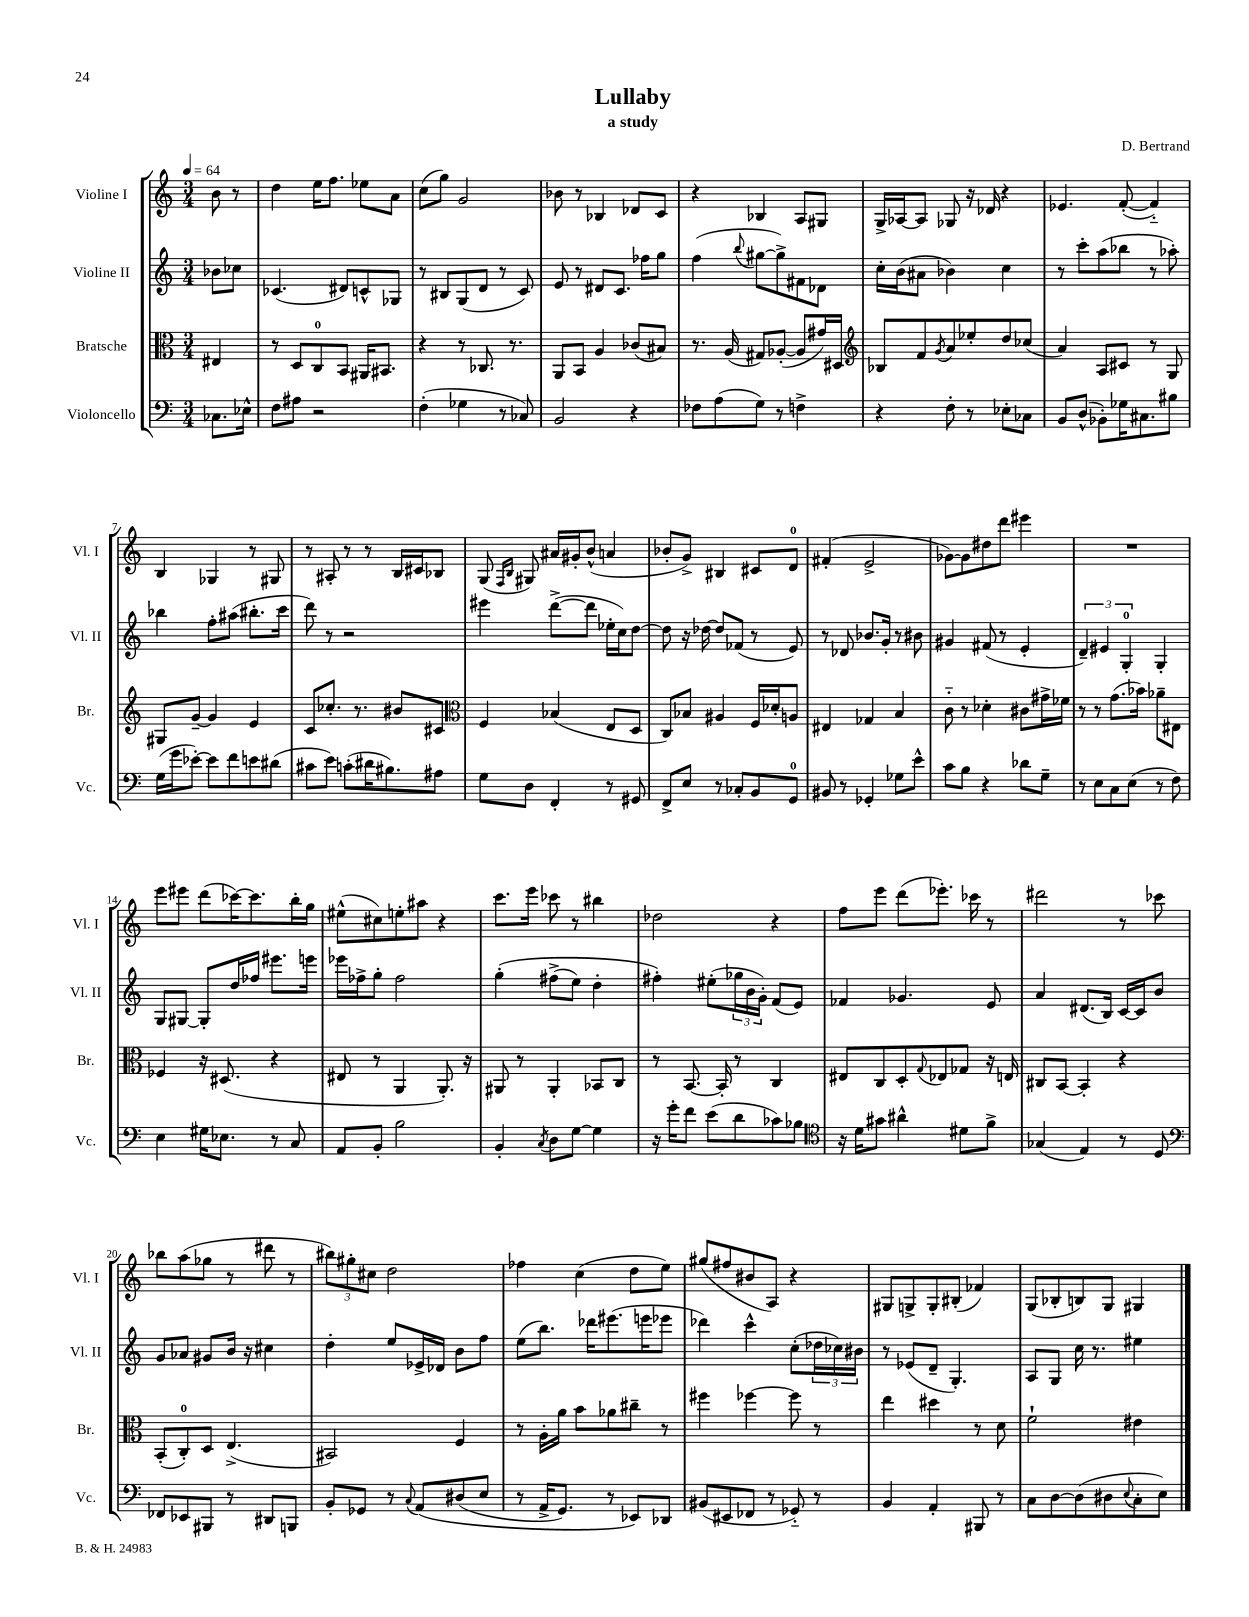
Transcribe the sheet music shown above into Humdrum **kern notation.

**kern	**kern	**kern	**kern
*staff4	*staff3	*staff2	*staff1
*clefF4	*clefC3	*clefG2	*clefG2
*k[]	*k[]	*k[]	*k[]
*M3/4	*M3/4	*M3/4	*M3/4
*MM64	*MM64	*MM64	*MM64
8.C-	4E#	8b-	8b
.	.	8cc-	8r
16E-^^	.	.	.
=	=	=	=
8F	8r	(4.c-	4dd
8A#	8D	.	.
2r	8C	.	16ee
.	.	.	8.ff
.	8BB	8d#)	.
.	16AA#	8c^^	8ee-
.	8.BB#	.	.
.	.	8G-	8a
=	=	=	=
(4F'	4r	8r	(8cc
.	.	8B#	8gg)
4G-	8r	(8G	2g
.	8.C-	8d	.
8r	.	8r	.
.	8.r	.	.
8C-)	.	8c)	.
=	=	=	=
2BB	8AA	8e	8b-
.	8BB	8r	8r
.	4A	8d#	4B-
.	.	8.c	.
4r	(8c-	.	8d-
.	.	16ff-	.
.	8B#)	8gg	8c
=	=	=	=
8F-	8.r	(4ff	4r
(8A	.	.	.
.	(16A	.	.
.	.	8qqbb	.
8G)	8G#)	[8gg#	4B-
8r	([8A-'	8gg#^])	.
4F^	8A-]	8f#	8A
.	16g#)	8d-	8G#
.	16D#	.	.
=	=	=	=
*	*clefG2	*	*
4r	8B-	16cc'	16G^
.	.	(16b	[16A-
.	8f	8a#	8A-]
.	8qg	.	.
8F'	8a	4b-)	8G-
8r	8ee-'	.	16r
.	.	.	16d-
8E-'	8dd	4cc	4r
8C-	(8cc-	.	.
=	=	=	=
8BB	4a)	8r	4.e-
(8D^^	.	8ccc'	.
8BB-')	8A	(8aa	.
16G-	8c#	8bb-	([8f'
8.C#	.	.	.
.	8r	8r	4f'~])
8B#	8G	8aa-')	.
=	=	=	=
(16G	8G#	4bb-	4B
16g	.	.	.
[8e-')	[8g~	.	.
8e-]	4g]	8ff'	4G-
8f	.	(8aa#	.
8e	4e	8.bb#'	8r
(8d#	.	.	8G#
.	.	16ccc	.
=	=	=	=
8c#	8c	8ddd)	8r
8e)	8.cc-'	8r	8A#'
(8c'	.	2r	8r
.	8.r	.	.
16d#	.	.	8r
8.B#)	.	.	.
.	8b#	.	16B
.	.	.	16c#
8A#	8c#	.	8B-
=	=	=	=
*	*clefC3	*	*
8G	4F	4eee#	(8G
.	.	.	16qqF
.	.	.	16qqB
8D	.	.	8G#)
4FF'	(4B-	([8ddd^	16a#
.	.	.	16g#'
.	.	8ddd]	(8b^^
8r	8E	16ee-'	4a
.	.	16cc)	.
8GG#	8D	[8dd	.
=	=	=	=
8FF^	8C)	8dd]	8b-'
8E	8B-	16r	8g^)
.	.	[16dd-	.
8r	4A#	8dd-]	4B#
8C-'	.	(8f-	.
8BB	16F	8r	8c#
.	16d-'	.	.
8GG	8A	8e)	8d
=	=	=	=
8BB#	4E#	8r	(4f#'
8r	.	8d-	.
4GG-'	4G-	8.b-	2e^
.	.	16g'	.
8G-	4B	8r	.
8e^^	.	8b#	.
=	=	=	=
8c	8c'~	4g#	[8g-)
8B	8r	.	8g-]
4r	4d-'	(8f#	8dd#
.	.	8r	8ddd
8d-	8c#	4e'	4eee#
8G~	16g#^	.	.
.	16f-	.	.
=	=	=	=
8r	8r	6d~)	2.r
8E	8r	.	.
.	.	6e#	.
8C	(8.g	.	.
.	.	6G'	.
(8E	.	.	.
.	16b-)	.	.
8r	8a-~	4G'	.
8F)	8E#	.	.
=	=	=	=
4E	4F-	8G	8eee
.	.	[8G#	8eee#
16G#	16r	8G#']	(8ddd
8.E-	(8.D#	.	.
.	.	16dd	[16ccc-)
.	.	16ff-	8.ccc-]
8r	4r	8.eee#	.
8C	.	.	16bb'
.	.	16eee	16gg
=	=	=	=
8AA	8E#	16eee-	(8ee#^^
.	.	16ff-^	.
8BB'	8r	8gg'	8cc#)
2B	4AA	2ff-	8ee'
.	.	.	8aa#
.	8.AA')	.	4r
.	16r	.	.
=	=	=	=
4BB'	8AA#	&(4gg'	8.ccc
.	8r	.	.
.	.	.	16eee
8qC	.	.	.
8D	4AA#'	(8ff#^	8ccc-
[8G	.	8ee)	8r
4G]	8BB-	4dd'	4bb#
.	8C	.	.
=	=	=	=
16r	8r	4ff#'&)	2dd-
16g'	.	.	.
8f	[8.BB	.	.
(8e	.	(8ee#'	.
.	16BB']	.	.
8d	8r	24gg-	.
.	.	24b	.
.	.	24g')	.
8c-)	4C	(8f	4r
8B-	.	8e)	.
=	=	=	=
*clefC4	*	*	*
16r	8E#	4f-	8ff
16d	.	.	.
8g#	8C	.	8eee
4a#^^	8D'	4.g-	(8ddd
.	8qqG	.	.
.	8E-	.	8.eee-')
8d#	8G-	.	.
.	.	.	16ccc-
8f^	16r	8e	8r
.	16E	.	.
=	=	=	=
(4G-	8C#	4a	2ddd#
.	[8BB	.	.
4E)	4BB']	(8.d#	.
.	.	16B)	.
8r	4r	[16c	8r
.	.	16c]	.
8D	.	8b	8ccc-
=	=	=	=
*clefF4	*	*	*
8FF-	(8BB'	8g	8bb-
8EE-	8C')	8a-	(8aa
8BBB#	8D	8g#	8gg-
8r	(4.E^	16b	8r
.	.	16r	.
8DD#	.	4cc#	8ddd#
8BBB	.	.	8r
=	=	=	=
8BB'	2BB#)	4dd'	12bb#)
.	.	.	12gg#'
8GG-	.	.	.
.	.	.	12cc#
8r	.	8ee	2dd
8qqC	.	.	.
&(8AA	.	16e-^	.
.	.	16d-	.
(8D#	4F	8b	.
8E	.	8ff	.
=	=	=	=
8r	8r	(8ee	4ff-
16AA^	16A'	8.bb)	.
8.GG)	16a	.	.
.	8b	.	(4cc
.	.	16ddd-	.
8r	8a-	(8.eee#	.
8EE-&)	8cc#~	.	8dd
.	.	16eee	.
8DD-	8r	8eee-	8ee)
=	=	=	=
(8BB#	4ff#	4ddd-)	(8gg#
8EE#	.	.	8ff#
8FF-	[4ff-	4ccc^^	8b#
8r	.	.	8A)
8GG-'~)	8ff-]	(8cc'	4r
8r	8r	24dd-	.
.	.	24cc-)	.
.	.	24b#	.
=	=	=	=
4BB	4ee	8r	8G#
.	.	(8e-	8G^
4AA'	4dd#	8d~	8G'
.	.	4.G')	(8B#'
8BBB#	8r	.	4f-)
8r	8d	.	.
=	=	=	=
8C	2f`	8A	(8G
[8D	.	8G	8B-'
(8D]	.	16cc	8B)
.	.	8.r	.
8D#	.	.	8G
8qqE	.	.	.
8C'	4e#	4ee#	4G#
8E)	.	.	.
==	==	==	==
*-	*-	*-	*-
